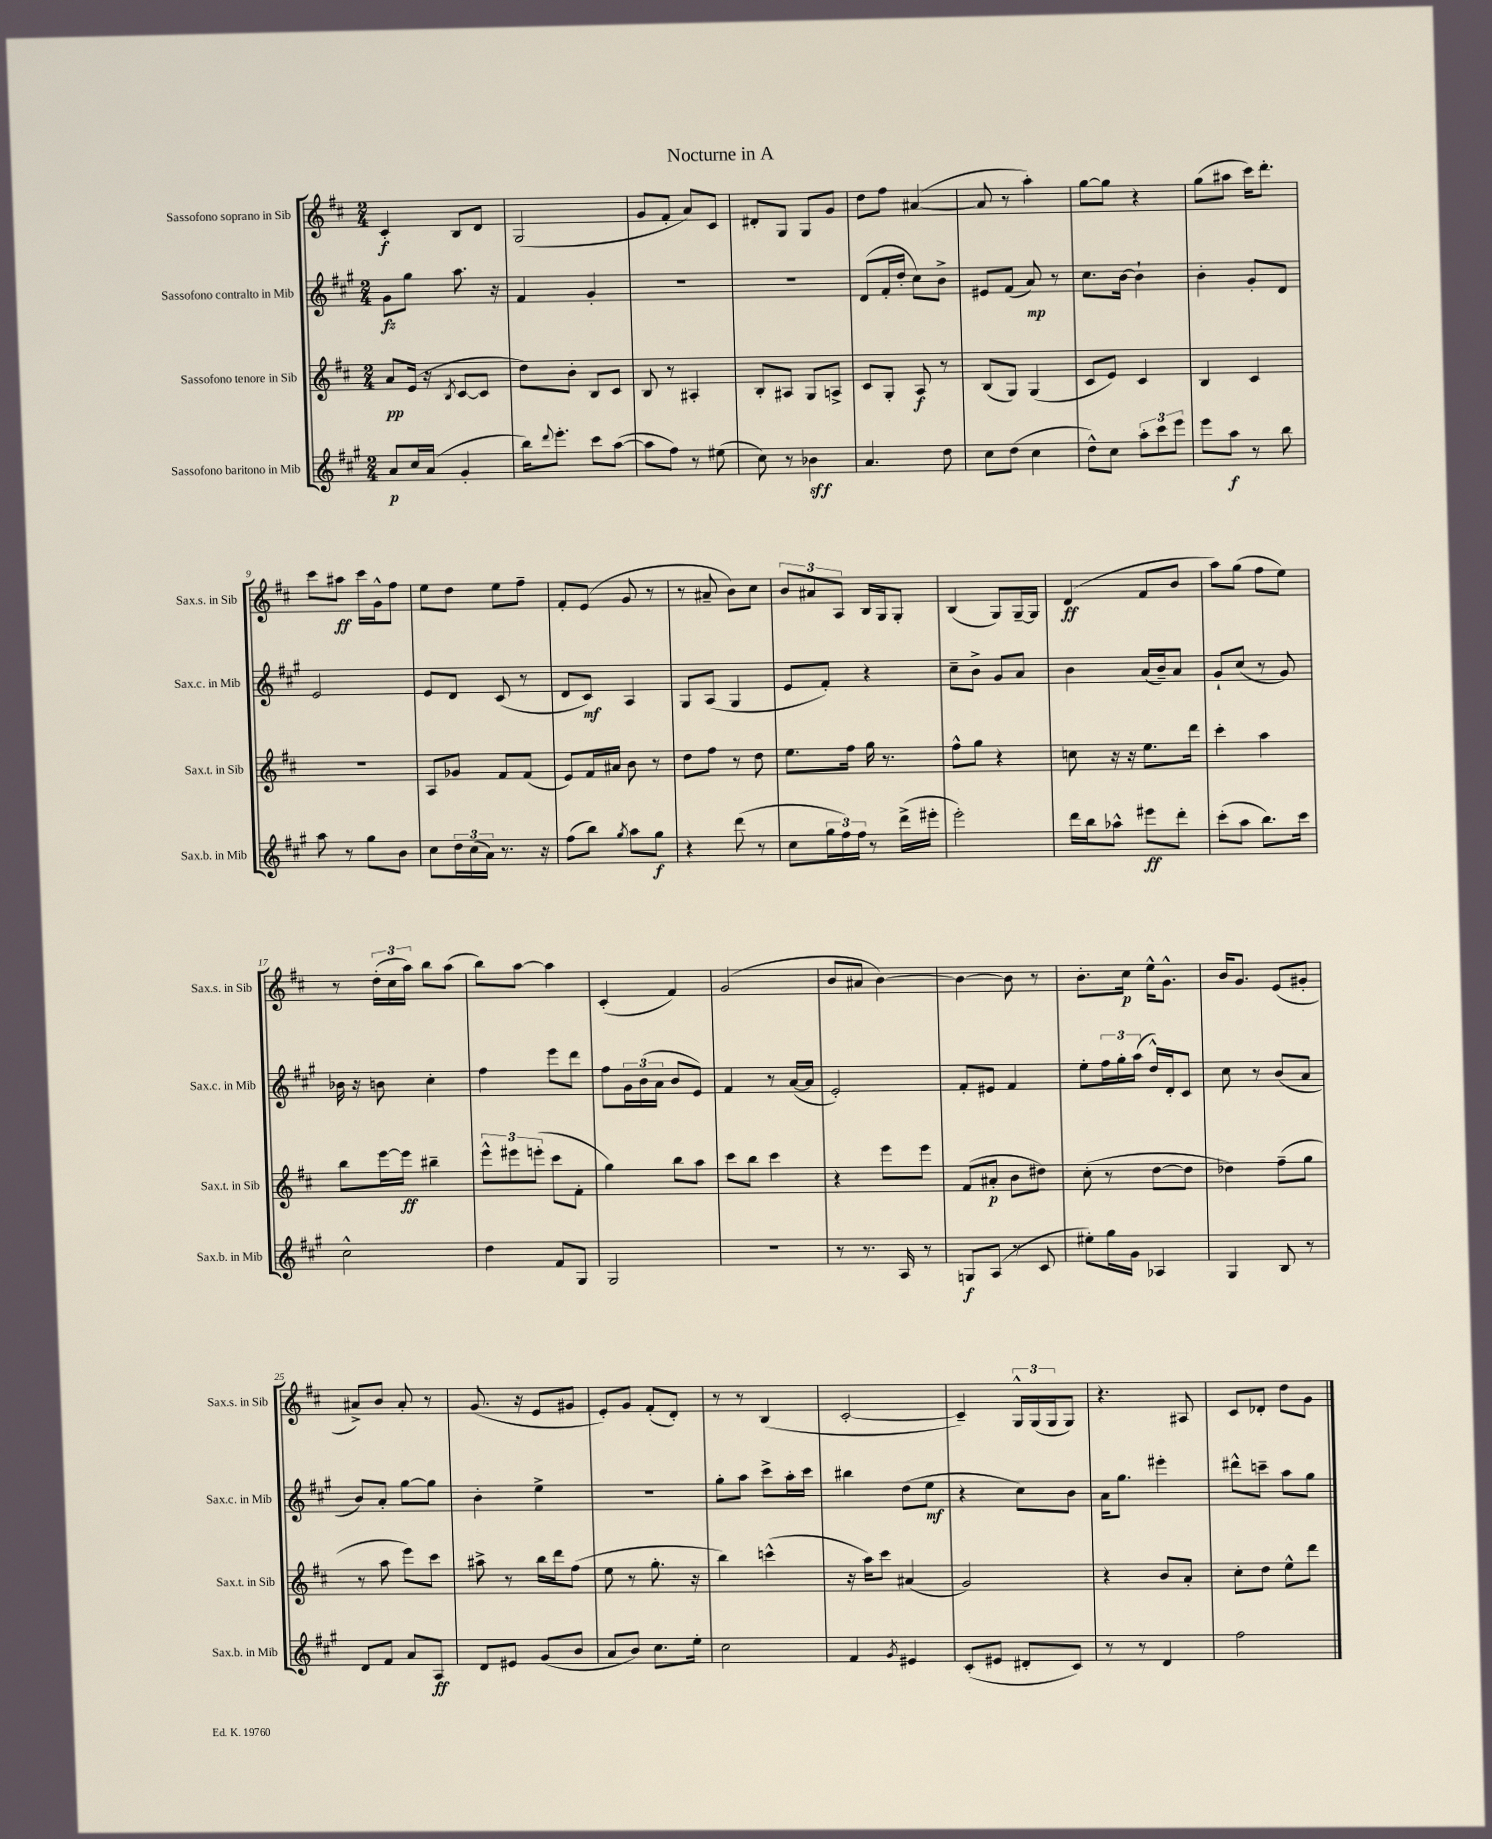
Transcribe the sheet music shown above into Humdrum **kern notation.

**kern	**kern	**kern	**kern
*staff4	*staff3	*staff2	*staff1
*clefG2	*clefG2	*clefG2	*clefG2
*k[f#c#g#]	*k[f#c#]	*k[f#c#g#]	*k[f#c#]
*M2/4	*M2/4	*M2/4	*M2/4
8a	8a	8g#	4c#'
16cc#	(16e	8gg#	.
(16a	16r	.	.
.	8qB	.	.
4g#'	[8c#	8.aa	8B
.	8c#]	.	8d
.	.	16r	.
=	=	=	=
16bb)	8dd)	4f#	(2G
8qqddd	.	.	.
8.eee'	.	.	.
.	8b'	.	.
8ccc#	8B	4g#'	.
([8aa	8c#	.	.
=	=	=	=
8aa]	8B	2r	8g
8ff#)	8r	.	8f#'
8r	4A#'	.	8a)
(8ee#	.	.	8c#
=	=	=	=
8cc#)	8B'	2r	8d#'
8r	8A#	.	8G
4b-	8G	.	8G
.	8A^	.	8g
=	=	=	=
4.a	8c#	(8d	8dd
.	8G'	16f#'	8ff#
.	.	16dd'	.
.	8A	8cc#)	([4a#
8dd	8r	8b^	.
=	=	=	=
8cc#	(8B	8e#	8a#]
(8dd	8G)	(8f#	8r
4cc#	(4G	8a)	4aa')
.	.	8r	.
=	=	=	=
8dd^^)	8c#	8.cc#	[8gg
8cc#	8e)	.	8gg]
.	.	[16b	.
12aa'	4c#	4b`]	4r
12ccc#	.	.	.
12eee	.	.	.
=	=	=	=
8eee	4B	4b'	(8gg
8aa	.	.	8aa#
8r	4c#	8g#'	16ccc#)
.	.	.	8.ddd'
8bb	.	8d	.
=	=	=	=
8aa	2r	2e	8ccc#
8r	.	.	8aa#
8gg#	.	.	16ccc#
.	.	.	16g^^
8b	.	.	8ff#
=	=	=	=
8cc#	8A	8e	8ee
24dd	8g-	8d	8dd
(24cc#	.	.	.
24a)	.	.	.
8.r	8f#	(8c#	8ee
.	(8f#	8r	8ff#~
16r	.	.	.
=	=	=	=
(8ff#	8e)	8d	8f#'
8bb)	16f#	8c#)	(8e
.	16a#	.	.
8qgg#	.	.	.
8aa	8b	4A	8g
8gg#	8r	.	8r
=	=	=	=
4r	8dd	8G#	8r
.	8ff#	(8A	8a#~
(8ddd	8r	4G#	8b)
8r	8dd	.	8cc#
=	=	=	=
8cc#	8.ee	8e	12b
.	.	.	12a#
24gg#	.	8f#')	.
24ff#)	.	.	12A
.	16ff#	.	.
24ff#	.	.	.
8r	16gg	4r	16B
.	8.r	.	16G
(16ddd^	.	.	8G'
16eee#'	.	.	.
=	=	=	=
2eee')	8ff#^^	8cc#~	(4B
.	8gg	8b^	.
.	4r	8g#	8G)
.	.	8a	[16G~
.	.	.	16G]
=	=	=	=
16ddd	8cc	4b	(4d
16bb	.	.	.
8aa-^^	16r	.	.
.	16r	.	.
8eee#	8.ee	(16a	8f#
.	.	16b~)	.
8ddd'	.	8a	8b
.	16ddd	.	.
=	=	=	=
(8ccc#'	4ccc#'	8g#`	8aa)
8aa	.	(8cc#	(8gg
8.bb)	4aa	8r	8ff#
.	.	8g#)	8ee)
16ccc#	.	.	.
=	=	=	=
2cc#^^	8bb	16b-	8r
.	.	16r	.
.	[16eee	8b	(24dd'
.	.	.	24cc#
.	16eee]	.	.
.	.	.	24aa)
.	4bb#~	4cc#'	8bb
.	.	.	(8aa
=	=	=	=
4dd	12eee^^	4ff#	8bb)
.	12eee#	.	.
.	.	.	[8aa
.	(12eee'	.	.
8f#	8ccc#	8eee	4aa]
8G#	8f#'	8ddd	.
=	=	=	=
2G#	4gg)	8ff#	(4c#'
.	.	24g#	.
.	.	(24b	.
.	.	24a	.
.	8bb	8b	4f#)
.	8aa	8e)	.
=	=	=	=
2r	8ccc#	4f#	(2g
.	8bb	.	.
.	4ccc#	8r	.
.	.	([16a	.
.	.	16a]	.
=	=	=	=
8r	4r	2e')	8b
8.r	.	.	8a#
.	8eee	.	[4b)
16A	.	.	.
8r	8eee	.	.
=	=	=	=
8G	(8f#	8f#'	4b_
(8A	8a#'	8e#	.
8r	8b	4f#	8b]
8c#	8dd#)	.	8r
=	=	=	=
8ee#')	(8cc#'	8ee'	8.b'
16gg#	8r	24ff#	.
.	.	24gg#'	.
16g#	.	.	16cc#
.	.	(24aa	.
4A-	[8dd	16dd^^)	16ee^^
.	.	16d'	8.g^^
.	8dd]	8c#	.
=	=	=	=
4G#	4dd-)	8cc#	16b
.	.	.	8.g
.	.	8r	.
8B	(8ff#~	(8b	(8e
8r	8gg	8a	8g#'
=	=	=	=
8d	8r	8b)	8a#^)
8f#	8aa	8a'	8b
8a	8eee)	[8gg#	8a#'
8A	8ccc#	8gg#]	8r
=	=	=	=
8d	8aa#^	4b'	(8.g
8e#	8r	.	.
.	.	.	16r
(8g#	16bb	4ee^	8e
.	16ddd	.	.
8b	(8ff#	.	8g#
=	=	=	=
8a	8ee	2r	8e')
8b)	8r	.	8g
8.cc#	8.gg'	.	(8f#'
.	.	.	8d')
16ee'	16r	.	.
=	=	=	=
2cc#	4bb)	8gg#'	8r
.	.	8aa	8r
.	(4ccc^^	8ccc#^	(4B
.	.	16aa'	.
.	.	16ccc#	.
=	=	=	=
4f#	16r	4bb#	[2c#'
.	16aa)	.	.
.	8ccc#	.	.
8qg#	.	.	.
4e#	(4a#	(8dd	.
.	.	8ee	.
=	=	=	=
(8c#'	2g)	4r	4c#~])
8e#	.	.	.
8d#'	.	8cc#)	24G^^
.	.	.	(24G
.	.	.	24G
8c#)	.	8b	8G)
=	=	=	=
8r	4r	16a	4.r
.	.	8.gg#	.
8r	.	.	.
4d	8b	4eee#'	.
.	8a'	.	8A#
=	=	=	=
2ff#	8cc#'	8ddd#^^	8c#
.	8dd	8ccc~	8d-'
.	8ee^^	8aa	8dd
.	8ddd	8gg#	8g
==	==	==	==
*-	*-	*-	*-
